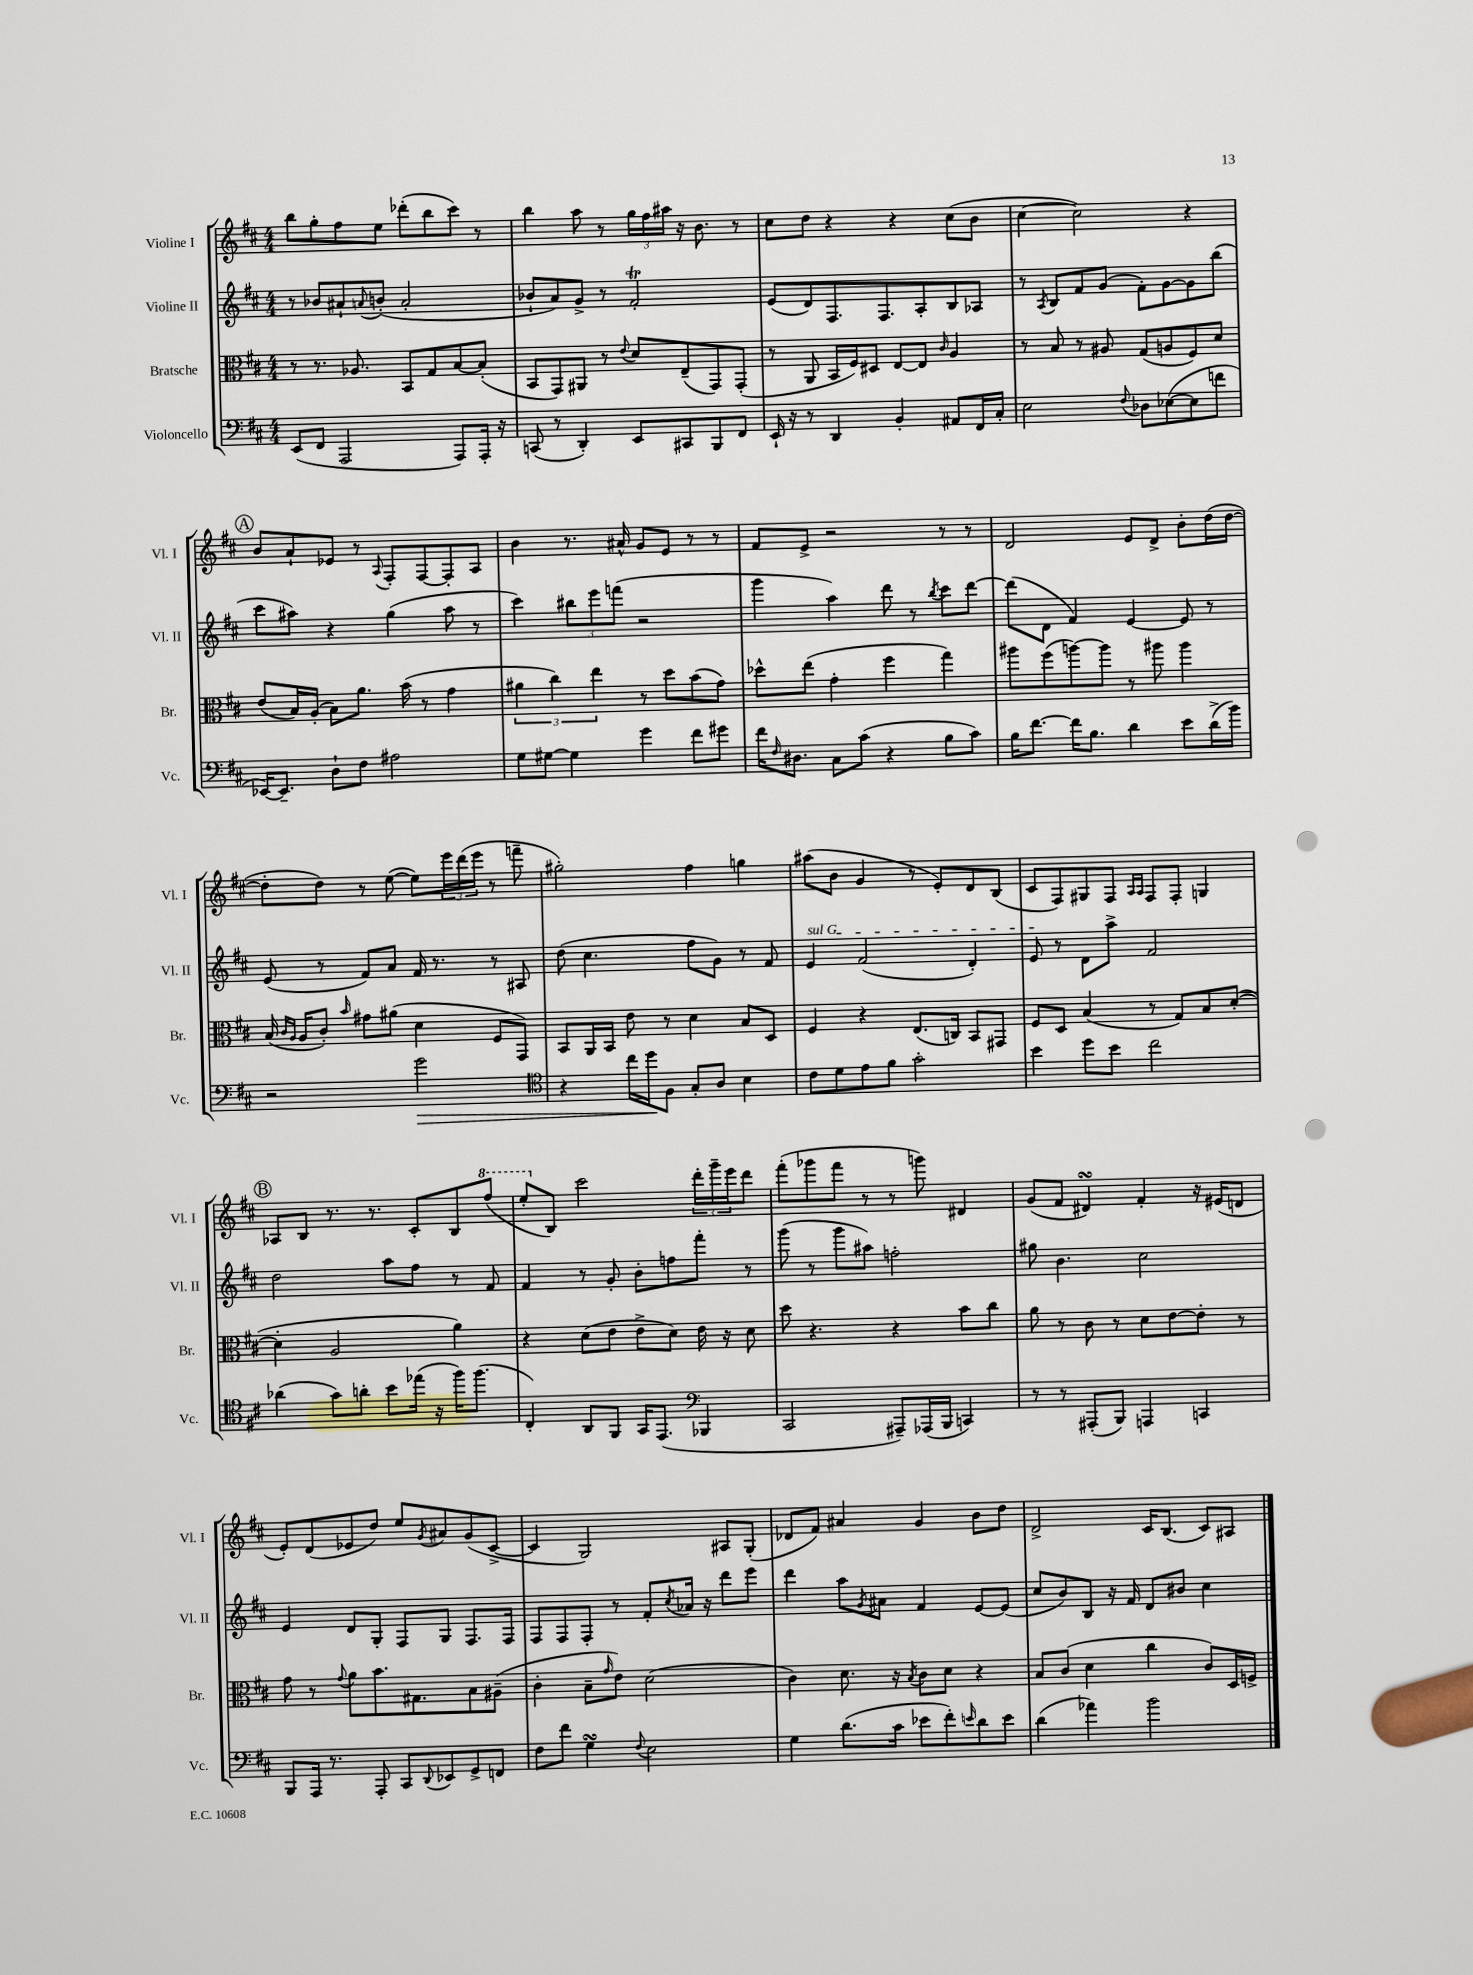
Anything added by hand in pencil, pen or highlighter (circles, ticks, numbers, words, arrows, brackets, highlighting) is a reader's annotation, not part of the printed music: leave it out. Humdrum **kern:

**kern	**kern	**kern	**kern
*staff4	*staff3	*staff2	*staff1
*clefF4	*clefC3	*clefG2	*clefG2
*k[f#c#]	*k[f#c#]	*k[f#c#]	*k[f#c#]
*M4/4	*M4/4	*M4/4	*M4/4
(8EE/L	8r	8r	8bb\L
8FF#/J	8.r	8b-/L	8gg'\
2AAA/	.	8a#`/	8ff#\
.	8.A-/	.	.
.	.	8qqa/	.
.	.	(8b'/J	8ee\J
.	8BB/L	2a'/	(8ddd-'\L
.	8G/	.	8bb\
8AAA/L)	[8B/	.	8ccc#\J)
16AAA'/Jk	(8B'/]J	.	8r
16r	.	.	.
=	=	=	=
(8CC/	8BB/L	8b-`/L	4bb\
8r	8GG/)	8a/)	.
4DD'/)	8AA#/J	8g^/J	8aa\
.	8r	8r	8r
.	8qqe/	.	.
8EE/L	8d/L	2f#'/	24gg\LL
.	.	.	24ff#\
.	.	.	24aa#\JJ
8CC#/	(8E~/	.	16r
.	.	.	8.b\
8BBB/	8GG/)	.	.
8FF#/J	(8GG'/J	.	8r
=	=	=	=
16EE`/	8r	(8e/L	8cc#\L
16r	.	.	.
8r	8AA/	8d/)	8dd\J
4DD/	16BB/LL	8.F#/	4r
.	16F#/J)	.	.
.	8D#/J	.	.
.	.	8.F#/	.
4BB'/	[8E/L	.	4r
.	8E/]J	8A'/	.
.	16qqc#/	.	.
8AA#/L	4A/	8B/	(8cc#\L
16FF#/L	.	8A-/J	8b\J
16C#'/JJ	.	.	.
=	=	=	=
2E\	8r	8r	[4cc#\
.	.	8qA/	.
.	8B/	8B/L	.
.	8r	8f#/	2cc#\])
.	8A#/	(8g/J	.
8qqF#/	.	.	.
8D-\L	(8G/L	8f#'\L)	.
([8E-\	8A/	[8g\	.
8E-\]	8F#/)	8g\]	4r
8f\J	8d/J	(8bb\J	.
=	=	=	=
[16EE-/LK)	(8e/L	8ccc#\L	8b/L
8.EE-~/]J	.	.	.
.	16B/L)	8aa#\J)	8a`/
.	(16A'/JJ	.	.
8D`\L	8B\L)	4r	8e-/J
8F#\J	8.a\J	.	8r
.	.	.	8qqA/
2A#\	.	(4gg\	8F#'/L
.	(16b\	.	.
.	8r	.	[8F#/
.	4g\	8aa#\	8F#'/]
.	.	8r	8A/J
=	=	=	=
8G\L	6a#\	4ccc#\)	4b\
[8G#\J	.	.	.
.	6cc#\)	.	.
4G#\]	.	12bb#\L	8.r
.	6ee\	12eee\	.
.	.	(12fff\J	.
.	.	.	16a#^^/
4g\	8r	2r	8g/L
.	8dd\L	.	8e/J
8f#\L	(8b\	.	8r
8g#\J	8g\J)	.	8r
=	=	=	=
16f#\LK	8dd-^^\L	4ggg\	8f#/L
16qqF#/	.	.	.
8.D#\J	.	.	.
.	(8ee\J	.	8e^/J
8C#\L	4g'\	4aa\)	2r
(8c#\J	.	.	.
4r	4ff#\	8ddd\	.
.	.	8r	.
.	.	8qbb/	.
8B\L	4gg\)	8ccc#\L	8r
8c#\J)	.	[8ddd\J	8r
=	=	=	=
16B\LK	8aa#\L	(8ddd\]L	2d/
[8.f#\J	.	.	.
.	(8ff#\	8d\J	.
16f#\]LK	[8aa\)	4f#/)	.
8.B\J	.	.	.
.	8aa\]J	.	.
4d\	8r	[4e/	8e/L
.	8aa#\	.	8d^/J
8e\L	4aa#\	8e/]	8b'\L
(16d^\L	.	8r	(16dd\L
16b\JJ)	.	.	[16dd\JJ
=	=	=	=
2r	(16B/	(8e/	8dd'\]L
.	16qqc#/LL	.	.
.	16qqA/JJ	.	.
.	16A/LK	.	.
.	8c#'/J)	8r	8dd\J)
.	16qqb/	.	.
.	8g#\L	8f#/L)	8r
.	(8a#\J	8a/J	([8ee\
2g\	4d\	16f#/	8ee\]L)
.	.	8.r	.
.	.	.	24eee\L
.	.	.	(24ddd\
.	.	.	24eee\JJ
.	8F#/L	8r	8r
.	8GG/J)	8A#/	8fff~\
=	=	=	=
*clefC4	*	*	*
4r	8BB/L	(8dd\	2gg#'\)
.	16AA/L	4.cc#\	.
.	16BB/JJ	.	.
16cc#\LL	8e\	.	.
16dd\J	.	.	.
8F#\J	8r	.	.
8G'/L	4d\	8ff#\L	4ff#\
8A/J	.	8g\J)	.
4B\	8B/L	8r	4gg\
.	8D/J	8f#/	.
=	=	=	=
8c#\L	4F#/	4e/	(8aa#\L
8d\	.	.	8b\J
8e\	4r	(2f#/	4g/
8f#\J	.	.	.
2g'\	(8.E/L	.	8r
.	.	.	8e'/L)
.	16C/Jk)	.	.
.	8BB/L	4d'/)	8d/
.	8GG#/J	.	(8B/J
=	=	=	=
4b\	8F#/L	8e/	8c#/L
.	8D/J	8r	8F#/)
8dd\L	(4B/	8d\L	8G#/
8b\J	.	8aa^\J	8F#/J
.	.	.	16qqA/LL
.	.	.	16qqA/JJ
2cc#\	8r	2f#/	8F#/L
.	8G/L)	.	8F#'/J
.	8B/	.	4G/
.	([8d'/J	.	.
=	=	=	=
(4a-\	4d'\]	2dd\	8A-/L
.	.	.	8B/J
8g\L)	2A/	.	8.r
8a'\J	.	.	.
.	.	.	8.r
8b\L	.	8aa\L	.
(16ee-\Jk	.	8ff#\J	8c#'/L
16r	.	.	.
16ff#\LK)	4a\)	8r	8B/
(8.ff#\J	.	.	.
.	.	8f#/	(8fff#/J
=	=	=	=
4C#'/)	4r	4f#/	8eee'/L
.	.	.	8B/J)
8AA/L	(8d\L	8r	2ccc#\
8FF#/J	8e\J	8g'/	.
16GG/LK	8e^\L	8b'\L	.
(8.EE/J	.	.	.
.	8d\J)	8ff\	.
*clefF4	*	*	*
4BBB-/	16e\	8fff#'\J	24ddd'\LL
.	.	.	24ggg~\
.	16r	.	.
.	.	.	24eee\J
.	8d\	8r	8ddd\J
=	=	=	=
2CC#/	8dd\	(8ggg\	(8fff#'\L
.	4.r	8r	8ggg-\
.	.	8ggg\L	8fff#\J
.	.	8aa#\J)	8r
8AAA#~/L)	4r	2ff'\	8r
(16AAA-/L	.	.	8ggg\)
16BBB/JJ	.	.	.
4CC/)	8b\L	.	4d#/
.	8cc#\J	.	.
=	=	=	=
8r	8a\	8gg#\	(8g/L
8r	8r	4.b\	8f#/J
(8AAA#'/L	8c#\	.	4d#/)
8BBB/J)	8r	.	.
4AAA/	8d\L	2cc#\	4f#'/
.	[8e\	.	.
4CC/	8e'\]J	.	16r
.	.	.	(16e#/LK
.	8r	.	8d/J
=	=	=	=
8BBB/L	8g\	4e/	8e'/L)
16AAA/Jk	8r	.	(8d/
8.r	.	.	.
.	8qqg/	.	.
.	8a\L	8d/L	8e-/
8AAA'/	8.b\	8G'/J	8dd/J)
8CC#/L	.	8F#/L	8ee/L
.	8.G#\	.	.
8qqDD/	.	.	8qg/
8EE-/	.	8G/J	8a#/
8GG^/	8B\	8.F#/L	(8g/
8FF/J	(8A#~\J	.	[8c#^/J
.	.	16F#/Jk	.
=	=	=	=
8F#\L	4c#'\	8F#/L	4c#/]
8f#\J	.	8F#/	.
4G\	8B~\L	8F#'/J	2G/)
.	16qqg/	.	.
.	8e\J)	8r	.
8qqF#/	.	.	.
2E\	(2d\	8f#'/L	.
.	.	8qcc#/	.
.	.	16a-/Jk	.
.	.	16r	.
.	.	8ddd\L	8A#/L
.	.	8eee\J	(8G'/J
=	=	=	=
4G\	4c#\)	4ddd\	8d-/L
.	.	.	8f#/J)
(8.d\L	8.d\	8aa\L	4a#/
.	.	8qg/	.
.	.	8a#\J	.
16c#\Jk	16r	.	.
.	8qB/	.	.
8e-\L	8c#\L	4f#/	4g/
8f#'\)	8d\J	.	.
16qqe/	.	.	.
8d\	4r	[8e/L	8b\L
8e\J	.	(8e/]J	8dd\J
=	=	=	=
(4d\	8B/L	8cc#/L	2d^/
.	(8c#/J	8b/)	.
4a-\)	4d\	8B/J	.
.	.	16r	.
.	.	16f#/	.
2b\	4cc#\	8d/L	16c#/LK
.	.	.	(8.B/J
.	.	8b#/J	.
.	8c#/L)	4cc#\	8c#/L)
.	16D/L	.	8A#/J
.	16F^/JJ	.	.
==	==	==	==
*-	*-	*-	*-
